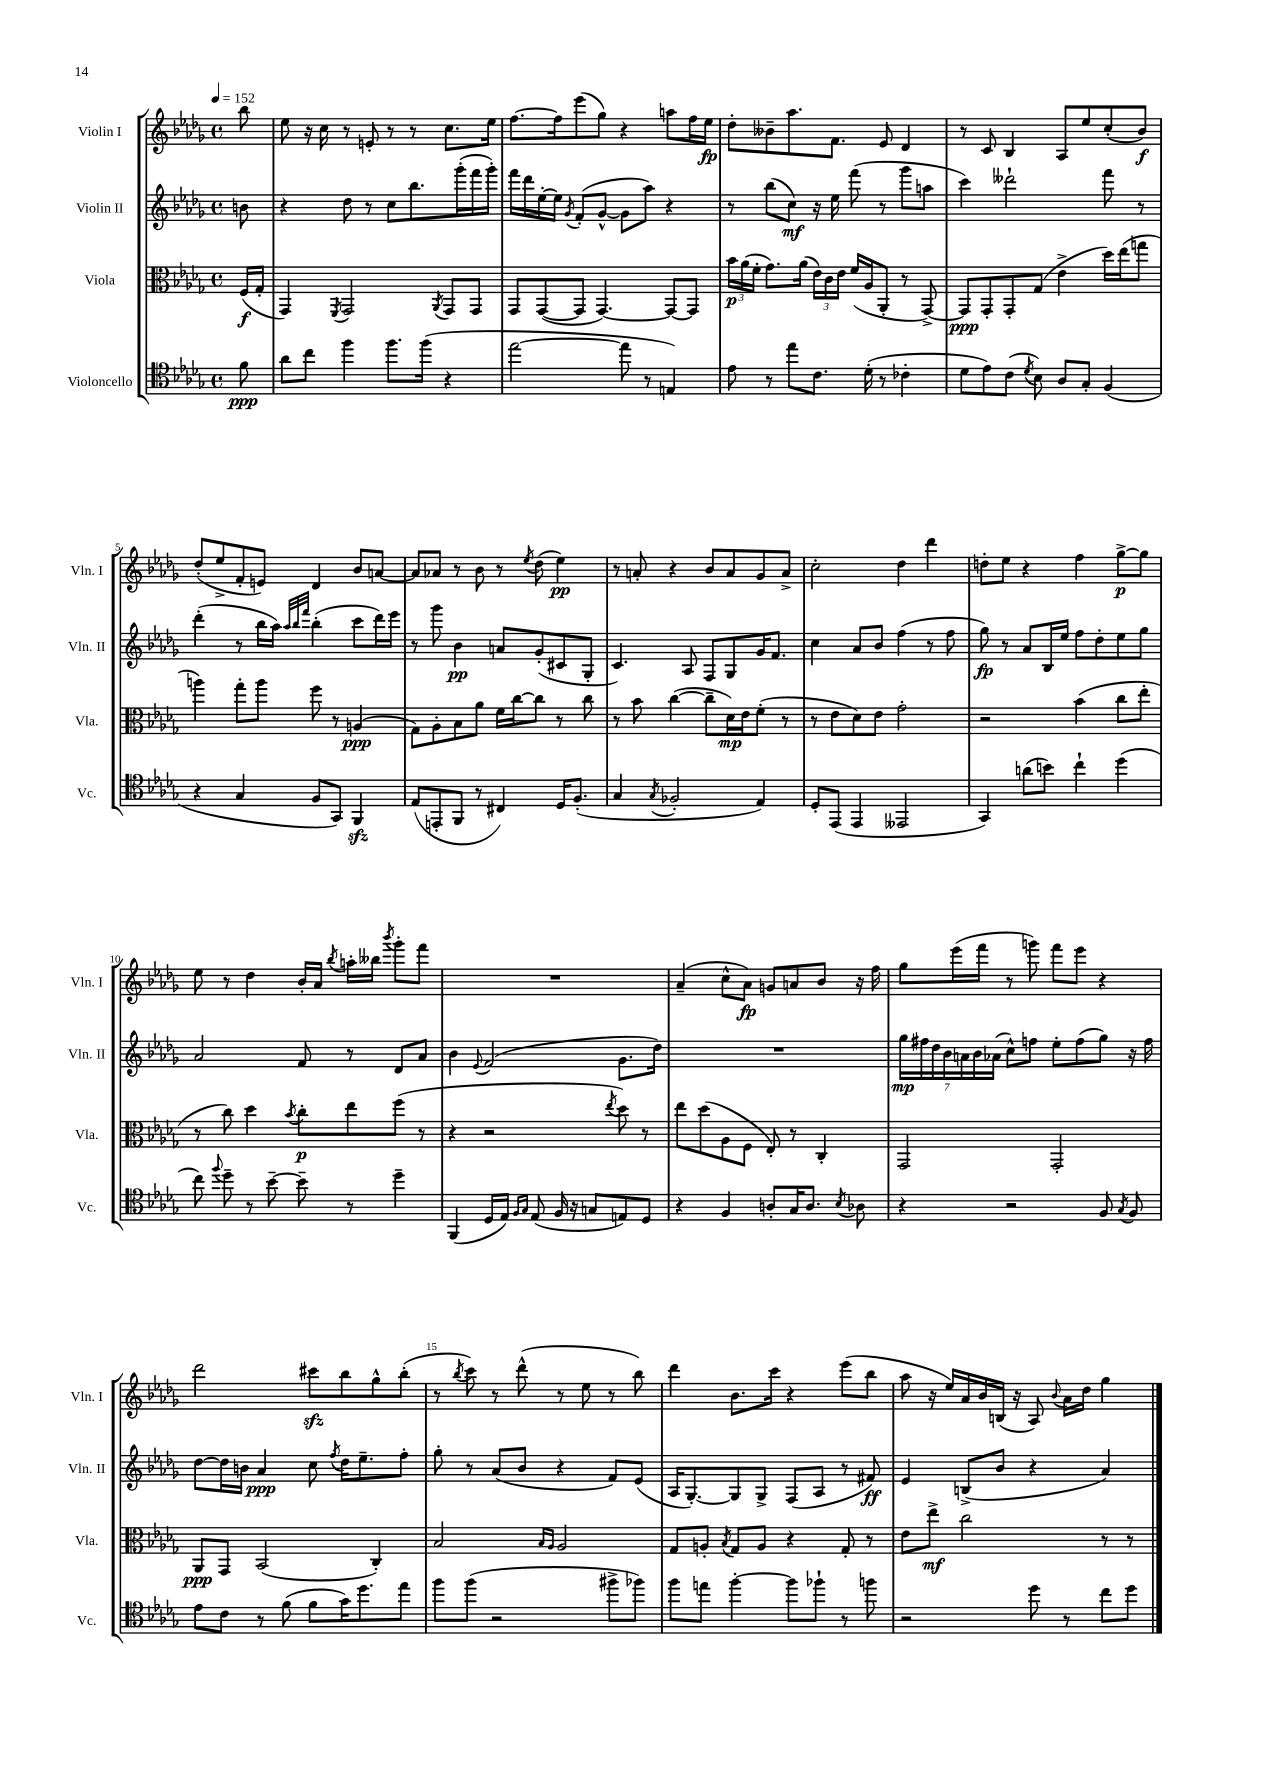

**kern	**kern	**kern	**kern
*staff4	*staff3	*staff2	*staff1
*clefC4	*clefC3	*clefG2	*clefG2
*k[b-e-a-d-g-]	*k[b-e-a-d-g-]	*k[b-e-a-d-g-]	*k[b-e-a-d-g-]
*M4/4	*M4/4	*M4/4	*M4/4
*met(c)	*met(c)	*met(c)	*met(c)
*MM152	*MM152	*MM152	*MM152
8f	(16F	8b	8bb-
.	16G-'	.	.
=	=	=	=
8a-	4GG-)	4r	8ee-
8cc	.	.	16r
.	.	.	16cc
.	8qFF	.	.
4ff	2GG-	8dd-	8r
.	.	8r	8e'
8.ff	.	8cc	8r
.	.	8.bb-	8r
(16ff	.	.	.
.	8qAA-	.	.
4r	8GG-	.	8.cc
.	.	(16ggg-'	.
.	8GG-	16fff	.
.	.	16ggg-')	16ee-
=	=	=	=
[2ee-	8GG-	16fff	[8.ff
.	.	16ddd-	.
.	([8GG-	[16ee-'	.
.	.	16ee-]	16ff]
.	.	8qg-	.
.	8GG-]	(8f'	(8eee-
.	[4.GG-)	[8g-^^	8gg-)
8ee-]	.	8g-]	4r
8r	.	8aa-)	.
4E)	8GG-_	4r	8aa
.	8GG-]	.	16ff
.	.	.	16ee-
=	=	=	=
8e-	24b-	8r	8dd-'
.	(24a-	.	.
.	24f'	.	.
8r	8.g-)	(8bb-	8b--~
8ee-	.	8cc)	8.aa-
.	(16a-	.	.
8.c	24e-)	16r	.
.	24c	.	.
.	.	16ee-	8.f
.	24e-	.	.
.	(16f	(8fff	.
(16d-'	16A-	.	.
8r	8AA-'	8r	8e-
4c-'	8r	8ggg-	4d-
.	[8GG-^)	8aa	.
=	=	=	=
8d-	8GG-]	4ccc)	8r
8e-)	8GG-'	.	8c
(8c	8GG-'	2ddd--`	4B-
8qd-	.	.	.
8B-)	(8G-	.	.
8A-	4e-^	.	8A-
8G-'	.	.	8ee-
(4F	16dd-)	8fff	(8cc'
.	(16ee-	.	.
.	8gg	8r	8b-)
=	=	=	=
4r	4aa)	(4ddd-'	(8dd-'
.	.	.	8ee-^
4G-	8gg-'	8r	8f'
.	8aa	16bb-	8e)
.	.	16aa-)	.
.	.	32qqaa-	.
.	.	32qqbb-	.
.	.	32qqfff	.
8F	8ff	(4bb-'	4d-
8GG-)	8r	.	.
4FF	(4A	8ccc	8b-
.	.	16ddd-)	[8a
.	.	16eee-	.
=	=	=	=
(8E-	8G-)	8r	8a]
8EE'	8A-'	8ggg-	8a-
8FF	8B-	4b-	8r
8r	8a-	.	8b-
4C#)	16f	8a	8r
.	[16cc	.	.
.	.	.	8qee-
.	8cc]	(8g-'	(8dd-
16D-	8r	8c#	4ee-)
(8.F'	.	.	.
.	8cc	8G-'	.
=	=	=	=
4G-	8r	4.c)	8r
.	8b-	.	8a'
8qG-	.	.	.
2F-'	([4cc	.	4r
.	.	8A-	.
.	8cc~]	8F	8b-
.	16d-)	8G-	8a
.	16e-	.	.
4E-)	(8f'	16g-	8g-
.	.	8.f	.
.	8r	.	8a^
=	=	=	=
8D-'	8r	4cc	2cc'
(8EE-	8e-	.	.
4EE-	8d-)	8a-	.
.	8e-	8b-	.
2EE--	2g-'	(4ff	4dd-
.	.	8r	4ddd-
.	.	8ff	.
=	=	=	=
4GG-)	2r	8gg-)	8dd'
.	.	8r	8ee-
(8a	.	8a-	4r
8b)	.	16B-	.
.	.	16ee-	.
4cc`	(4b-	8ff	4ff
.	.	8dd-'	.
(4dd-	8cc	8ee-	[8gg-^
.	8ee-'	8gg-	8gg-]
=	=	=	=
8cc)	8r	2a-	8ee-
8qqff	.	.	.
8dd-~	8cc)	.	8r
8r	4dd-	.	4dd-
[8b-~	.	.	.
.	8qb-	.	.
8b-~]	8cc'	8f	16b-'
.	.	.	16a-
.	.	.	8qbb-
8r	8ee-	8r	16aa'
.	.	.	16bb--
.	.	.	8qbbb-
4dd-~	(8ff	8d-	8ggg-'
.	8r	8a-	8fff
=	=	=	=
(4FF	4r	4b-	1r
.	.	8qqe-	.
16D-	2r	(2f	.
16E-)	.	.	.
16qqF	.	.	.
16qqG-	.	.	.
(8E-	.	.	.
16F	.	.	.
16r	.	.	.
8G	.	.	.
.	8qee-	.	.
8E)	8dd-)	8.g-	.
8D-	8r	.	.
.	.	16dd-)	.
=	=	=	=
4r	8ee-	1r	(4a-~
.	(8dd-	.	.
4F	8A-	.	8cc^^
.	8F	.	8a-)
8A'	8E-')	.	8g
16G-	8r	.	8a
8.A	.	.	.
.	4C'	.	8b-
8qB-	.	.	.
8A-	.	.	16r
.	.	.	16ff
=	=	=	=
4r	2GG-	28gg-	8gg-
.	.	28ff#	.
.	.	28dd-	.
.	.	28b-	.
.	.	.	(16eee-
.	.	28a	.
.	.	28b-	.
.	.	.	16fff
.	.	(28a-	.
2r	.	8cc^^)	8r
.	.	8ff	8ggg)
.	2GG-'	8ee-'	8fff
.	.	(8ff	8eee-
8F	.	8gg-)	4r
8qG-	.	.	.
8F	.	16r	.
.	.	16ff	.
=	=	=	=
8e-	8AA-	[8dd-	2ddd-
8c	8GG-	16dd-]	.
.	.	16b	.
8r	(2BB-	4a-	.
(8f	.	.	.
8f	.	8cc	8ccc#
.	.	8qff	.
16g-)	.	16dd-	8bb-
8.dd-	.	8.ee-~	.
.	4C')	.	8gg-^^
8ee-	.	8ff'	(8bb-'
=	=	=	=
8ff	2B-	8gg-'	8r
.	.	.	8qbb-
(8ff	.	8r	8ccc)
2r	.	(8a-	8r
.	.	8b-	(8ddd-^^
.	16qqB-	.	.
.	16qqA-	.	.
.	2A-	4r	8r
.	.	.	8ee-
8ff#^	.	8f)	8r
8ff-)	.	(8e-	8bb-)
=	=	=	=
8ff	8G-	16A-	4ddd-
.	.	[8.G-')	.
8ee	8A'	.	.
.	8qB-	.	.
[4ff'	8G-	8G-]	8.b-
.	8A	8G-^	.
.	.	.	16ccc
8ff]	4r	(8F	4r
8ff-`	.	8A-	.
8r	8G-'	8r	(8eee-
8ff	8r	8f#)	8bb-
=	=	=	=
2r	8e-	4e-	8aa-
.	8ee-^	.	16r
.	.	.	16ee-)
.	2cc	(8B^	16a-
.	.	.	16b-
.	.	8b-	(16B
.	.	.	16r
8dd-	.	4r	8A-)
.	.	.	8qqb-
8r	.	.	16a-
.	.	.	16dd-
8cc	8r	4a-)	4gg-
8dd-	8r	.	.
==	==	==	==
*-	*-	*-	*-
